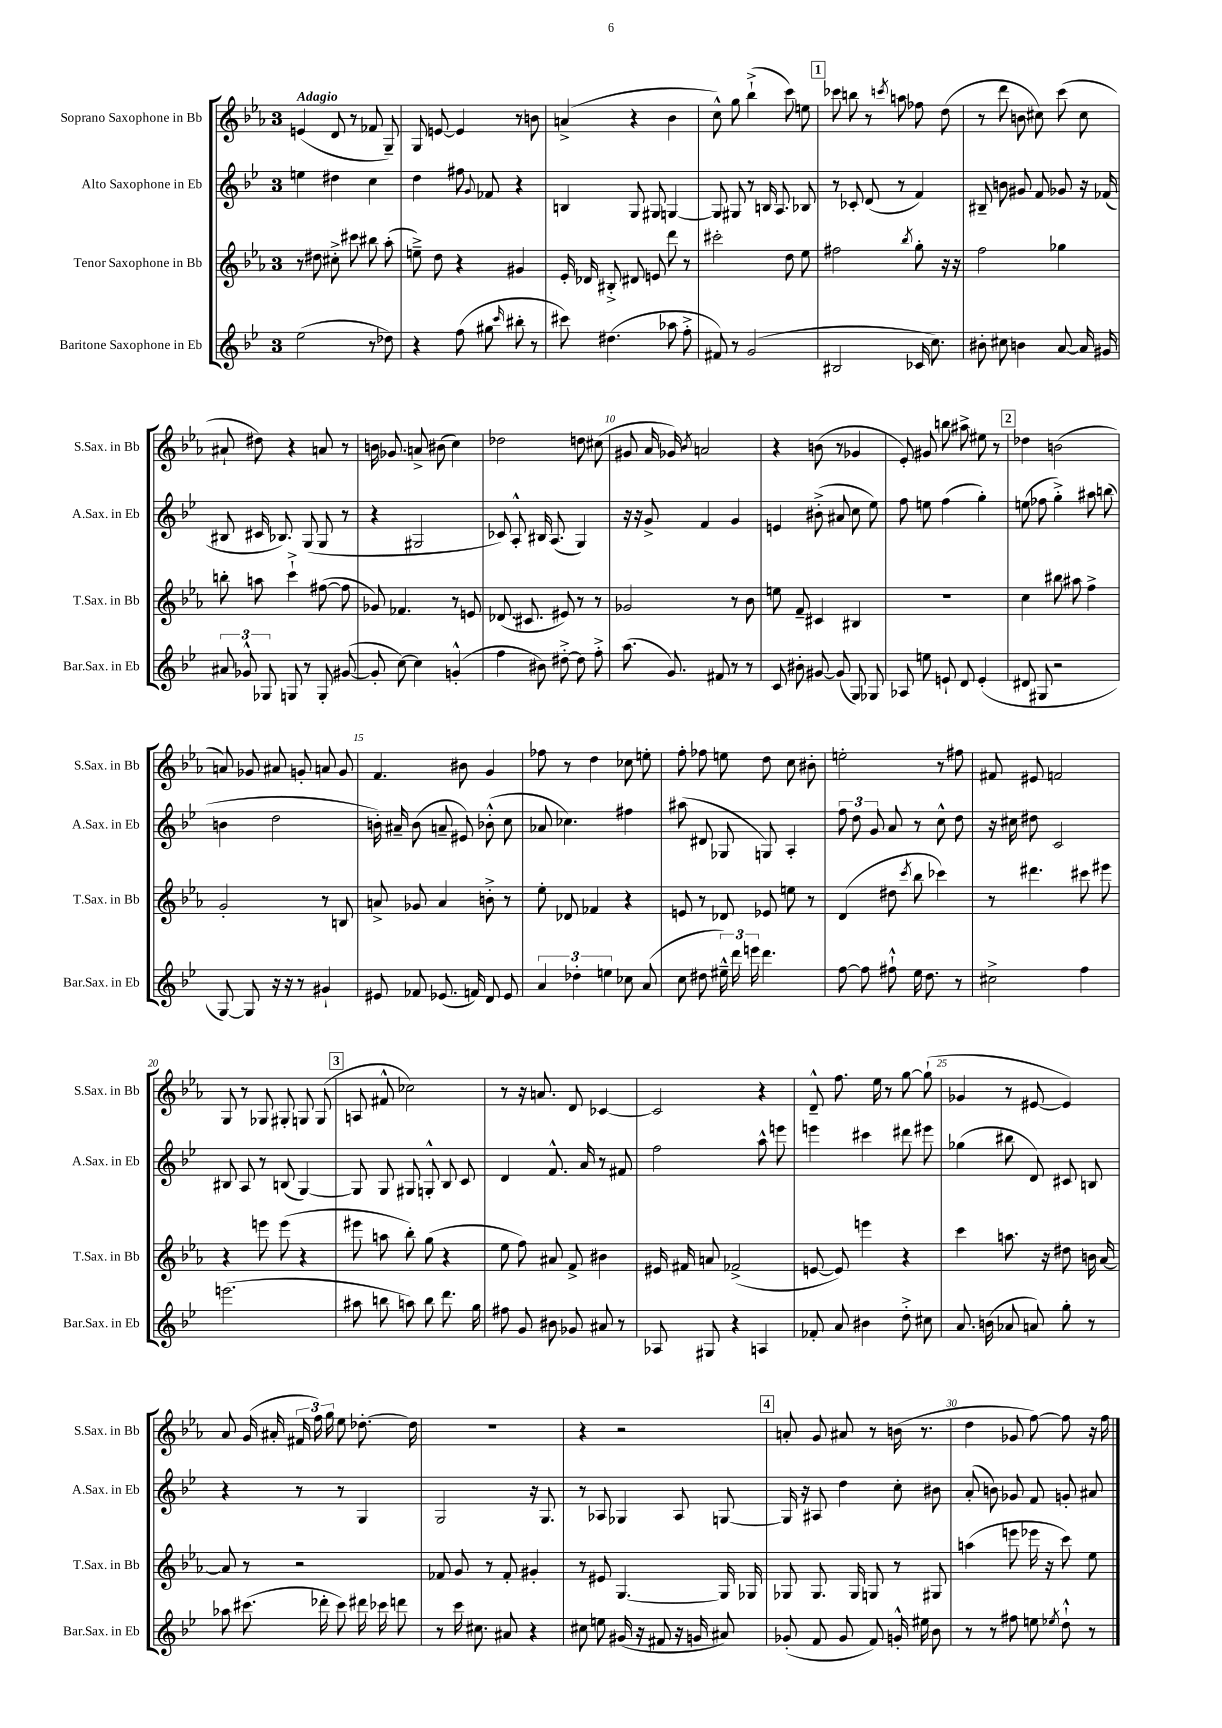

**kern	**kern	**kern	**kern
*part4	*part3	*part2	*part1
*staff4	*staff3	*staff2	*staff1
*I"Baritone Saxophone in Eb	*I"Tenor Saxophone in Bb	*I"Alto Saxophone in Eb	*I"Soprano Saxophone in Bb
*I'Bar.Sax. in Eb	*I'T.Sax. in Bb	*I'A.Sax. in Eb	*I'S.Sax. in Bb
*clefG2	*clefG2	*clefG2	*clefG2
*k[b-e-]	*k[b-e-a-]	*k[b-e-]	*k[b-e-a-]
*M3/4	*M3/4	*M3/4	*M3/4
=1	=1	=1	=1
!	!	!	!LO:TX:a:B:t=Adagio
(2ee-\	8r	4een\	(4en/
.	8dd#X\	.	.
.	8cc#X'^\	4dd#X\	8d/
.	8ccc#X\	.	8r
8r	8bb#X\	4cc\	8f-X/
8dd-X\)	(8aa-'\	.	8G~/)
=2	=2	=2	=2
4r	8een~^\)	4dd\	8G/
.	8dd\	.	[8en/
(8ff\	4r	8ff#X\	4e/]
.	.	8qqg/	.
8gg#X\	.	8f-X/	.
16qqccc/	.	.	.
8bb#X'\	4g#X/	4r	8r
8r	.	.	8bn\
=3	=3	=3	=3
8ccc#X\)	16e-'/	4Bn/	(4an^/
.	16d-X/	.	.
(4.dd#X\	8B#X'^/	.	.
.	8d#X/	8G/	4r
.	8en/	8G#X/	.
8aa-X\	8ddd\	[4Gn/	4b-\
8ff'^\	8r	.	.
=4	=4	=4	=4
8f#X/)	2ccc#X'\	8G/]	8cc^^\)
8r	.	8G#X/	8gg\
(2g/	.	8r	(4bb-`^\
.	.	16Bn/	.
.	.	8.A/	.
.	8dd\	.	8ccc\)
.	8ee-\	8B-X/	8een\
!!LO:REH:place=s1:t=1
=5	=5	=5	=5
2B#X/	2ff#X\	8r	8ccc-X\
.	.	8c-X'/	8bbn\
.	.	(8d/	8r
.	.	.	8qcccn/
.	.	8r	8aan\
.	8qbb-/	.	.
16c-X/	8gg'\	4f/)	8ff-X\
8.cc\)	.	.	.
.	16r	.	(8dd\
.	16r	.	.
=6	=6	=6	=6
8b#X'\	2ff\	8B#X~/	8r
8cc#X\	.	8bn\	8ddd\
4bn\	.	8g#X/	8bn\
.	.	8f/	8cc#X\)
[8a/	4gg-X\	8g-X/	(8ccc\
16a/]	.	16r	8cc#\
16g#X/	.	(16f-X/	.
!!LO:LB:g=z
=7	=7	=7	=7
12a#X/	8bbn'\	8B#X/	8a#X`/
12g-X^^/	.	.	.
.	8aan\	16c#X/	8dd#X\)
12G-X/	.	.	.
.	.	8.B-X/)	.
8Gn/	4ccc`^\	.	4r
8r	.	(8G/	.
8G'/	([8ff#X\	8G/	8an/
([8g#X/	8ff#\]	8r	8r
=8	=8	=8	=8
8g#'/]	8g-X/)	4r	16bn\
.	.	.	8.g-X/
[8cc\)	4.f-X/	.	.
4cc\]	.	2G#X/	8an^/
.	.	.	(8b#X\
(4gn'^^/	8r	.	4cc\)
.	8en/	.	.
=9	=9	=9	=9
4ff\	(8.d-X/	8c-X/)	2dd-X\
.	.	8A'^^/	.
.	8.c#X/	.	.
8b#X\)	.	16B#X/	.
.	.	(8.A/	.
[8dd#X'^\	8e#X/)	.	.
8dd#\]	8r	4G/)	8ddn\
8ff'^\	8r	.	(8cc#X\
=10	=10	=10	=10
(8.aa\	2g-X/	16r	8g#X/
.	.	16r	.
.	.	8g^/	16a-/
8.g/)	.	.	16g-X/)
.	.	.	8qb-/
.	.	4f/	2an/
8f#X/	.	.	.
8r	8r	4g/	.
8r	8b-\	.	.
=11	=11	=11	=11
8c/	8een\	4en/	4r
8b#X'\	8f~/	.	.
[8g#X/	4c#X/	(8b#X'^\	(8bn\
(8g#/]	.	8a#X/	8r
8G/)	4B#X/	8cc\	4g-X/
8G-X/	.	8ee-\)	.
=12	=12	=12	=12
8A-X/	2.r	8ff\	8e-'/)
8een\	.	8een\	8g#X/
8en`/	.	(4ff\	8bbn\
8d/	.	.	8aa#X^\
(4e'/	.	4gg'\)	8ee#X\
.	.	.	8r
!!LO:REH:place=s1:t=2
=13	=13	=13	=13
8d#X/	4cc\	(8een\	4dd-X\
8G#X/	.	8ff-X\	.
2r	8bb#X\	4gg'^\)	(2bn\
.	8aa#X\	.	.
.	4ff^\	8aa#X\	.
.	.	(8bbn\	.
!!LO:LB:g=z
=14	=14	=14	=14
[8G/)	2g'/	4bn\	8an/)
8G/]	.	.	8g-X/
16r	.	2dd\	8a#X/
16r	.	.	.
8r	.	.	8gn'/
4g#X`/	8r	.	8an/
.	8Bn/	.	8g/
=15	=15	=15	=15
8e#X/	8an^/	16bn'\)	4.f/
.	.	16a#X~/	.
8f-X/	8g-X/	(8b\	.
(8.e-X/	4a/	8an~/	.
.	.	8e#X/)	8b#X\
16fn/)	.	.	.
8d/	8bn'^\	(8b-X'^^\	4g/
8e-/	8r	8cc\	.
=16	=16	=16	=16
6a/	8ee-'\	8a-X/	8ff-X\
.	8d-X/	4.cc-X\)	8r
6dd-X'\	.	.	.
.	4f-X/	.	4dd\
6een\	.	.	.
8cc-X\	4r	4ff#X\	8cc-X\
(8a/	.	.	8een'\
=17	=17	=17	=17
8cc\	8en/	(8aa#X\	8ff'\
8dd#X\	8r	8d#X/	8ff-X\
24ee#X~^^\)	8d-X/	8G-X/	8een\
24ddd\	.	.	.
24eeen\	.	.	.
4.ddd\	8e-X/	8Gn/)	8dd\
.	8een\	4A'/	8cc\
.	8r	.	8b#X'\
=18	=18	=18	=18
[8ff\	(4d/	12ff\	2een'\
.	.	12dd\	.
8ff\]	.	.	.
.	.	12g/	.
8ff#X`^^\	8dd#X\	8a/	.
.	8qccc/	.	.
16ee-\	8bb-\	8r	.
8.dd\	.	.	.
.	4ccc-X\)	8cc^^\	8r
8r	.	8dd\	8ff#X\
=19	=19	=19	=19
2cc#X^\	8r	16r	8f#X/
.	.	16cc#X\	.
.	4.ddd#X\	8dd#X\	8e#X/
.	.	2c/	2fn/
4ff\	8ccc#X\	.	.
.	8eee#X\	.	.
!!LO:LB:g=z
=20	=20	=20	=20
(2.eeen\	4r	8B#X/	8G/
.	.	8A/	8r
.	8eeen\	8r	8G-X/
.	(8eee\	(8Bn/	8G#X'/
.	4r	[4G/)	8Gn/
.	.	.	(8G/
!!LO:REH:place=s1:t=3
=21	=21	=21	=21
8aa#X\	8eee#X\	8G/]	8An/
8bbn\	8aan\	8G/	8f#X^^/
8aan\)	8bb-'\)	8G#X/	2cc-X\)
8bb\	(8gg\	8Gn'^^/	.
8.ddd\	4r	8B-/	.
.	.	8c/	.
16gg\	.	.	.
=22	=22	=22	=22
8ff#X\	8ee-\	4d/	8r
8g/	8ff\)	.	16r
.	.	.	8.an/
8b#X\	8a#X/	8.f^^/	.
8g-X/	8f^/	.	8d/
.	.	16a/	.
8a#X/	4b#X\	8r	[4c-X/
8r	.	8f#X/	.
=23	=23	=23	=23
8A-X/	16e#X/	2ff\	2c-/]
.	16f#X/	.	.
8G#X/	8an/	.	.
4r	(2f-X^/	.	.
4An/	.	8aa^^\	4r
.	.	8eeen\	.
=24	=24	=24	=24
8f-X'/	[8en/	4eeen\	8d~^^/
8a/	8e/])	.	8.ff\
4b#X\	4eeen\	4ccc#X\	.
.	.	.	16ee-\
.	.	.	8r
8dd'^\	4r	8ddd#X\	[8gg\
8cc#X\	.	8eee#X\	(8gg`\]
=25	=25	=25	=25
8.a/	4ccc\	(4gg-X\	4g-X/
(16bn\	.	.	.
8a-X/	8.aan\	8bb#X\	8r
8an/)	.	8d/)	[8e#X/
.	16r	.	.
8gg'\	8dd#X\	8c#X/	4e#/])
8r	16bn\	8Bn/	.
.	[16a-/	.	.
!!LO:LB:g=z
=26	=26	=26	=26
8aa-X\	8a-/]	4r	8a-/
(8.ccc#X\	8r	.	(16g/
.	.	.	16a#X'/
.	2r	8r	24f#X/
.	.	.	24ff\)
16ddd-X'\	.	.	.
.	.	.	24gg\
8ccc#\)	.	8r	8ee-\
16ddd#X\	.	4G/	[8.dd-X'\
16ccc-X\	.	.	.
8dddn\	.	.	.
.	.	.	16dd-\]
=27	=27	=27	=27
8r	8f-X/	2G/	2.r
16ccc\	8g/	.	.
8.cc#X\	.	.	.
.	8r	.	.
8a#X/	8f-'/	.	.
4r	4g#X'/	16r	.
.	.	8.G/	.
=28	=28	=28	=28
8cc#X\	8r	8r	4r
8een\	8e#X/	8A-X/	.
(16g#X/	[4.G/	4G-X/	2r
16r	.	.	.
8f#X/	.	.	.
16r	.	8A-/	.
16gn/	.	.	.
8a#X/)	16G/]	[8Gn/	.
.	16G-X/	.	.
!!LO:REH:place=s1:t=4
=29	=29	=29	=29
(8g-X'/	8G-X/	16G/]	8an'/
.	.	16r	.
8f/	8.G-/	8A#X/	8g/
8g-/	.	4dd\	8a#X/
.	16G-/	.	.
8f/)	8Gn/	.	8r
16gn'^^/	8r	8cc'\	(16bn\
16ee#X\	.	.	8.r
8b-\	8G#X/	8b#X\	.
=30	=30	=30	=30
8r	(4aan\	(8a'/	4dd\
8r	.	8bn\)	.
8ff#X\	8eeen\	8g-X/	8g-X/
8een\	16eee-X\	8f/	[8ff\)
.	16r	.	.
8qee-X/	.	.	.
8dd`^^\	8ccc\)	8gn'/	8ff\]
8r	8ee-\	8a#X/	16r
.	.	.	16ff\
==	==	==	==
*-	*-	*-	*-
